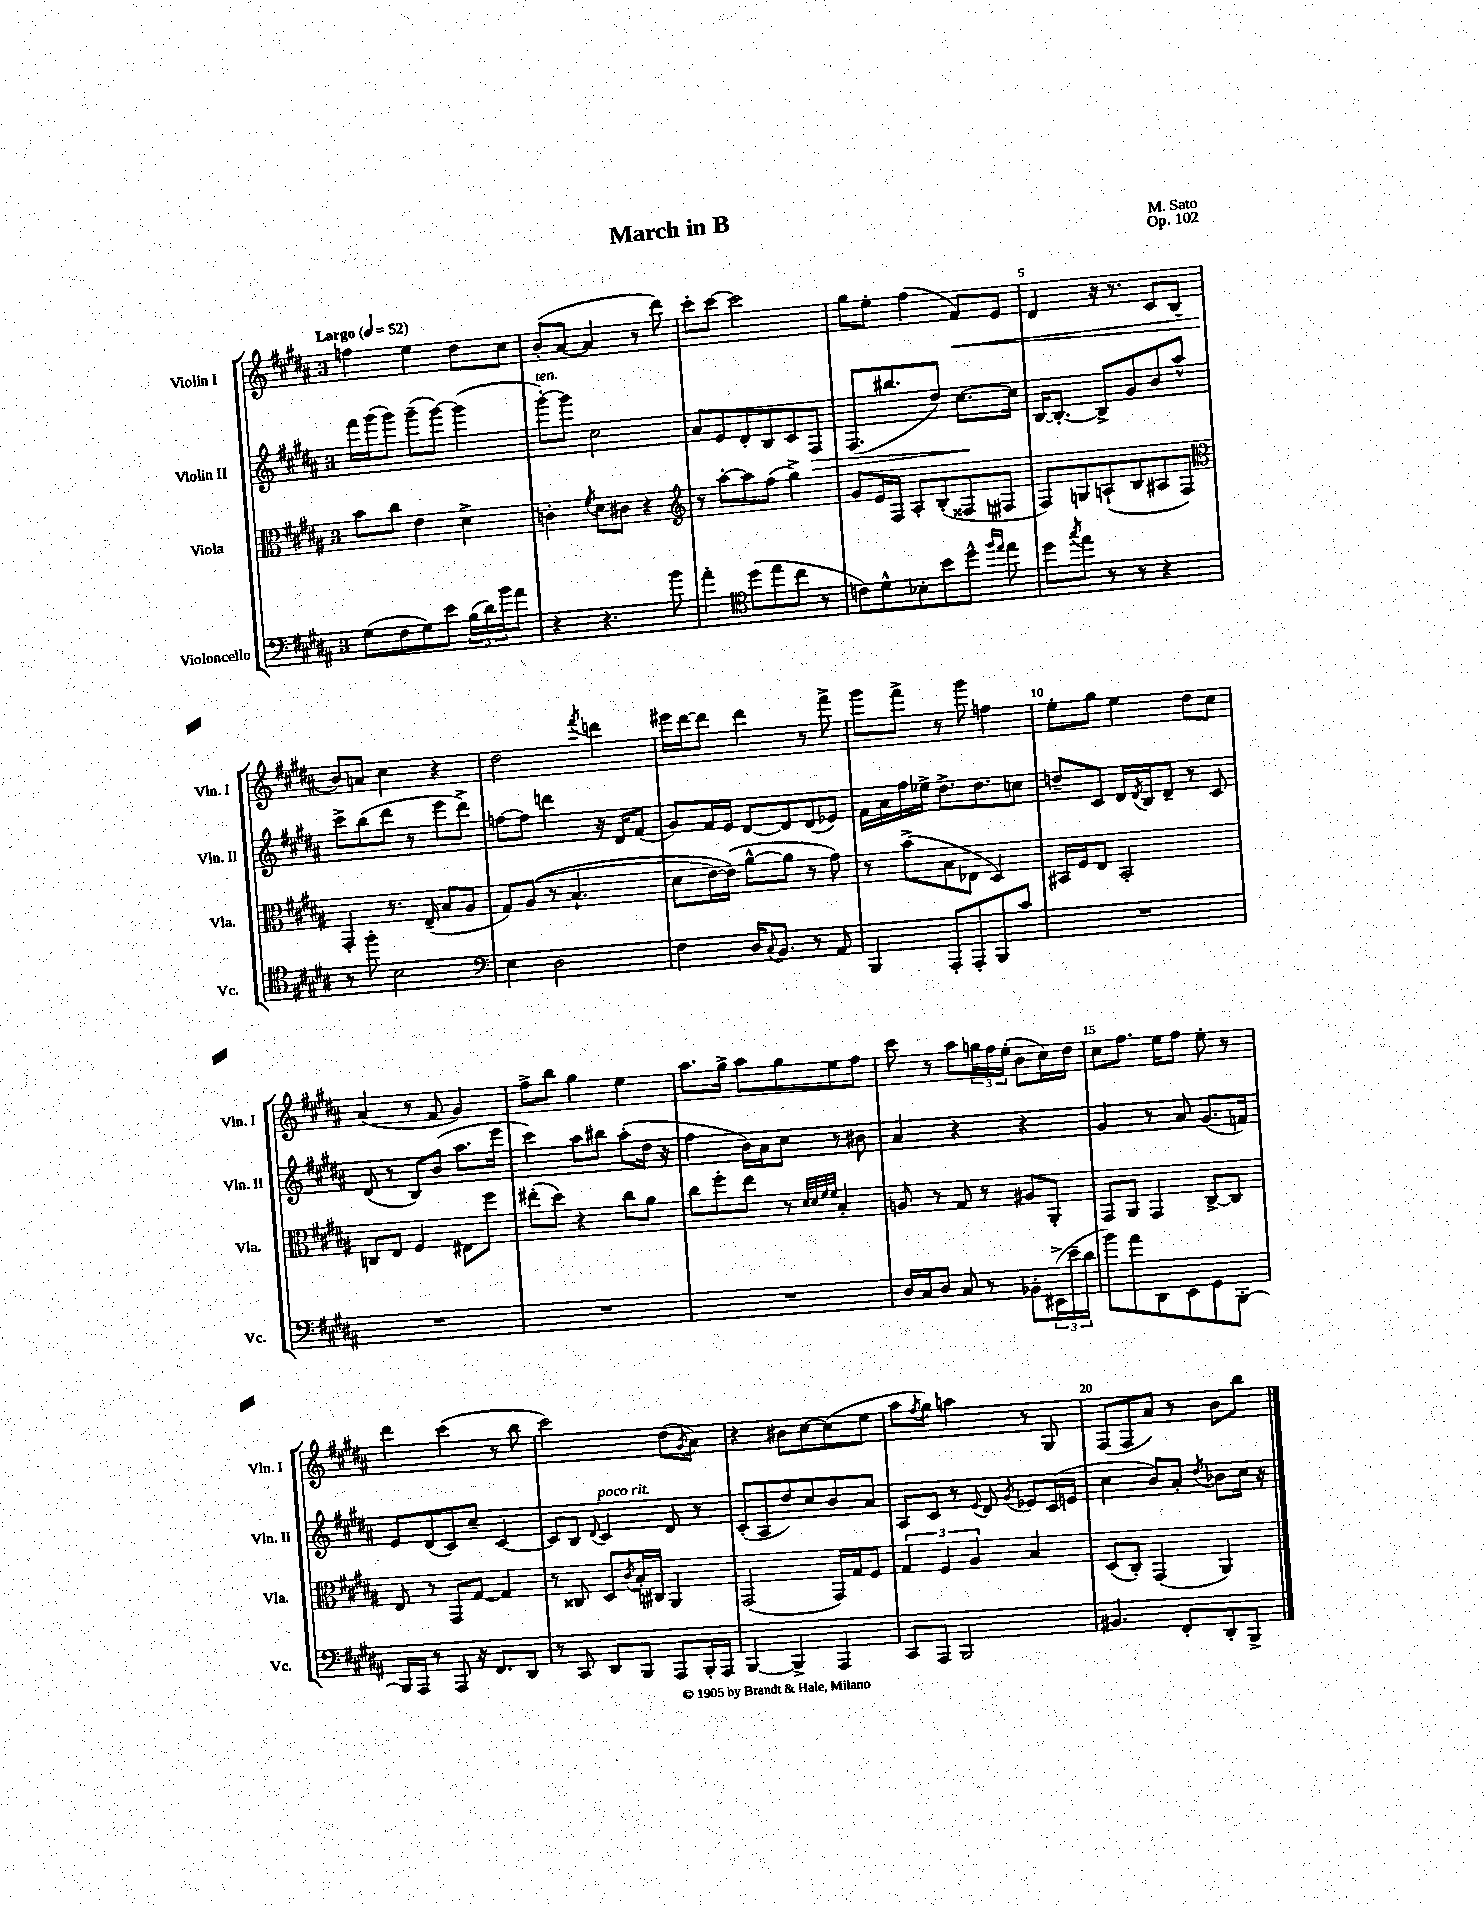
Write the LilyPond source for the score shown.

\header { title = "March in B" composer = "M. Sato" opus = "Op. 102" }
<<
\new StaffGroup <<
\new Staff = "s0" \with { instrumentName = "Violin I" shortInstrumentName = "Vln. I" } {
    \clef treble \key b \major \once \override Staff.TimeSignature.style = #'single-digit \time 3/4 \tempo "Largo" 4 = 52
    f''4 e''4 dis''8 cis''8 |
    b'8-.( ais'8~ ais'4 r8 dis'''8) |
    cis'''8-. cis'''8~ cis'''2 |
    gis''8 e''8-. fis''4( fis'8\<) e'8 |
    dis'4 r16 r8. cis'8 b8( |
    b'8\!) a'8 cis''4 r4 |
    dis''2 \acciaccatura { fis'''8 } d'''4 |
    eis'''16 dis'''16~ dis'''8 dis'''4 r8 fis'''8-> |
    gis'''8 fis'''8-> r8 gis'''8 f''4 |
    e''8-. gis''8 e''4 dis''8 cis''8 |
    ais'4( r8 fis'8 gis'4) |
    fis''8-> b''8 gis''4 e''4 |
    ais''8. gis''16-> ais''8 gis''8 e''8 fis''8 |
    cis'''8 r8 ais''8 \tuplet 3/2 { g''16 fis''16 e''16-.( } b'8 cis''16) dis''16 |
    cis''8 fis''8. e''16 fis''8 e''8-. r8 |
    dis'''4 cis'''4( r8 b''8 |
    cis'''2) dis''8( \acciaccatura { gis'8 } ais'8) |
    r4 bis'8 cis''8~ cis''8( e''8 |
    ais''8 \acciaccatura { fis''8 } gis''8) a''4 r8 gis8 |
    fis8( fis8 ais'8) r8 b'8 b''8 \bar "|." |
}
\new Staff = "s1" \with { instrumentName = "Violin II" shortInstrumentName = "Vln. II" } {
    \clef treble \key b \major \once \override Staff.TimeSignature.style = #'single-digit \time 3/4
    fis'''16 gis'''16( gis'''8) gis'''8--( gis'''8~) gis'''4( |
    gis'''8~-.^\markup { \italic "ten." }) gis'''8 cis''2 |
    ais'8 e'8 dis'8-. b8 cis'8 fis8\> |
    fis8.( bis''8. dis''8) cis''8.~\! cis''16 |
    b16~ b8.~-. b8-> gis'8 b'8 ais''8-^ |
    cis'''8-> b''8( dis'''8 r8 e'''8 dis'''8->) |
    f''8~ f''8 d'''4 r16 dis'16 fis'8( |
    gis'8) fis'16 e'16 dis'8~ dis'8 dis'8( ees'8) |
    fis'16 ais'16 fis''16 ees''16-> dis''8.-> dis''8. c''8 |
    d''8-- cis'8 dis'16 \acciaccatura { dis'8 } b16 dis'8-- r8 cis'8 |
    dis'8( r8 b8) b'8( ais''8. e'''16 |
    cis'''4) ais''8 bis''8 ais''8-.( dis''16 r16 |
    fis''4 b'16) ais'16 cis''8 r8 bis'8 |
    ais'4 r4 r4 |
    gis'4 r8 ais'8 gis'8.( f'16) |
    e'8 dis'8( cis'8) cis''8-- cis'4~ |
    cis'8 b8 \appoggiatura { dis'8 } cis'4^\markup { \italic "poco rit." } dis'8 r8 |
    cis'8-.( ais8 dis''8) cis''8 b'8 ais'8 |
    ais8 cis'8 r8 \appoggiatura { e'8 } dis'8 \acciaccatura { gis'8 } ees'8 cis'16( e'16 |
    cis''4 b'8) ais'8-. \acciaccatura { dis''8 } bes'8 cis''16 r16 \bar "|." |
}
\new Staff = "s2" \with { instrumentName = "Viola" shortInstrumentName = "Vla." } {
    \clef alto \key b \major \once \override Staff.TimeSignature.style = #'single-digit \time 3/4
    b'8 cis''8 e'4 dis'4-> |
    c'4-. \acciaccatura { fis'8 } dis'8 cis'8 r4 |
    \clef treble r8 ais''8~-. ais''8 fis''8( gis''4->) |
    gis'8 e'16 fis16 ais8-. b8-.( fisis8 fis8 |
    fis8) g8 a8-!( b8 ais8 fis8) |
    \clef alto gis,4-. r8. e16--( b8 ais8 |
    gis8) ais8(\( r8 b4.-! |
    dis'8 e'16~) e'16(\) ais'8~-^ ais'8 r8 gis'8) |
    r8 b'8->( b8 ees8 dis4) |
    bis,16 fis16 e8 bis,2-. |
    c8 e8 fis4 eis8 fis''8 |
    eis''8-.( dis''8) r4 cis''8 ais'8 |
    cis''8 fis''8-. e''8 r8 \grace { dis'32 dis'32 fis'32 fis'32 } b4-. |
    a8 r8 gis8 r8 ais8 ais,8-. |
    gis,8 ais,8 gis,4 cis8~-> cis8 |
    e8 r8 gis,8 gis8~ gis4 |
    r8 cisis8 dis8 \acciaccatura { cis'8 } b16-. cis16 ais,4 |
    gis,2( gis,16) gis16 fis8 |
    \tuplet 3/2 { gis4 fis4 ais4 } b4 |
    dis8( cis8-.) gis,4( ais,4) \bar "|." |
}
\new Staff = "s3" \with { instrumentName = "Violoncello" shortInstrumentName = "Vc." } {
    \clef bass \key b \major \once \override Staff.TimeSignature.style = #'single-digit \time 3/4
    gis8( fis8 gis8) e'8 \tuplet 3/2 { b16( dis'16) b'16 } ais'8 |
    r4 r4. b'8 |
    ais'4-. \clef tenor dis''8( e''8 cis''8 r8 |
    c'8) dis'8-^ bes8-. b'8 dis''8-^ \grace { fis''16 e''16 } e''8 |
    dis''8 \acciaccatura { gis''8 } e''8 r8 r8 r4 |
    r8 fis''8-. b2 |
    \clef bass e4 dis2 |
    fis4 dis16 \appoggiatura { cis8 } b,8. r8 ais,8 |
    b,,4 ais,,8-. ais,,8-. b,,8 cis'8 |
    R2. |
    R2. |
    R2. |
    R2. |
    dis16 cis16 dis8 cis8 r8 bes,8-. \tuplet 3/2 { eis,16->( e'16-- dis'16 } |
    b'8) ais'8 dis,8 e,8 gis,8 b,,8~-. |
    b,,16 ais,,16 r8 ais,,8 r16 fis,8. dis,8 |
    r8 cis,8 dis,8 b,,8 ais,,8 b,,16-. ais,,16 |
    b,,4~ b,,4-> ais,,4 |
    cis,8 ais,,8 b,,2 |
    bis,4. fis,8-. dis,8-. b,,8-> \bar "|." |
}
>>
>>
\layout { \context { \Score \override BarNumber.break-visibility = ##(#f #t #t) barNumberVisibility = #(every-nth-bar-number-visible 5) } }
